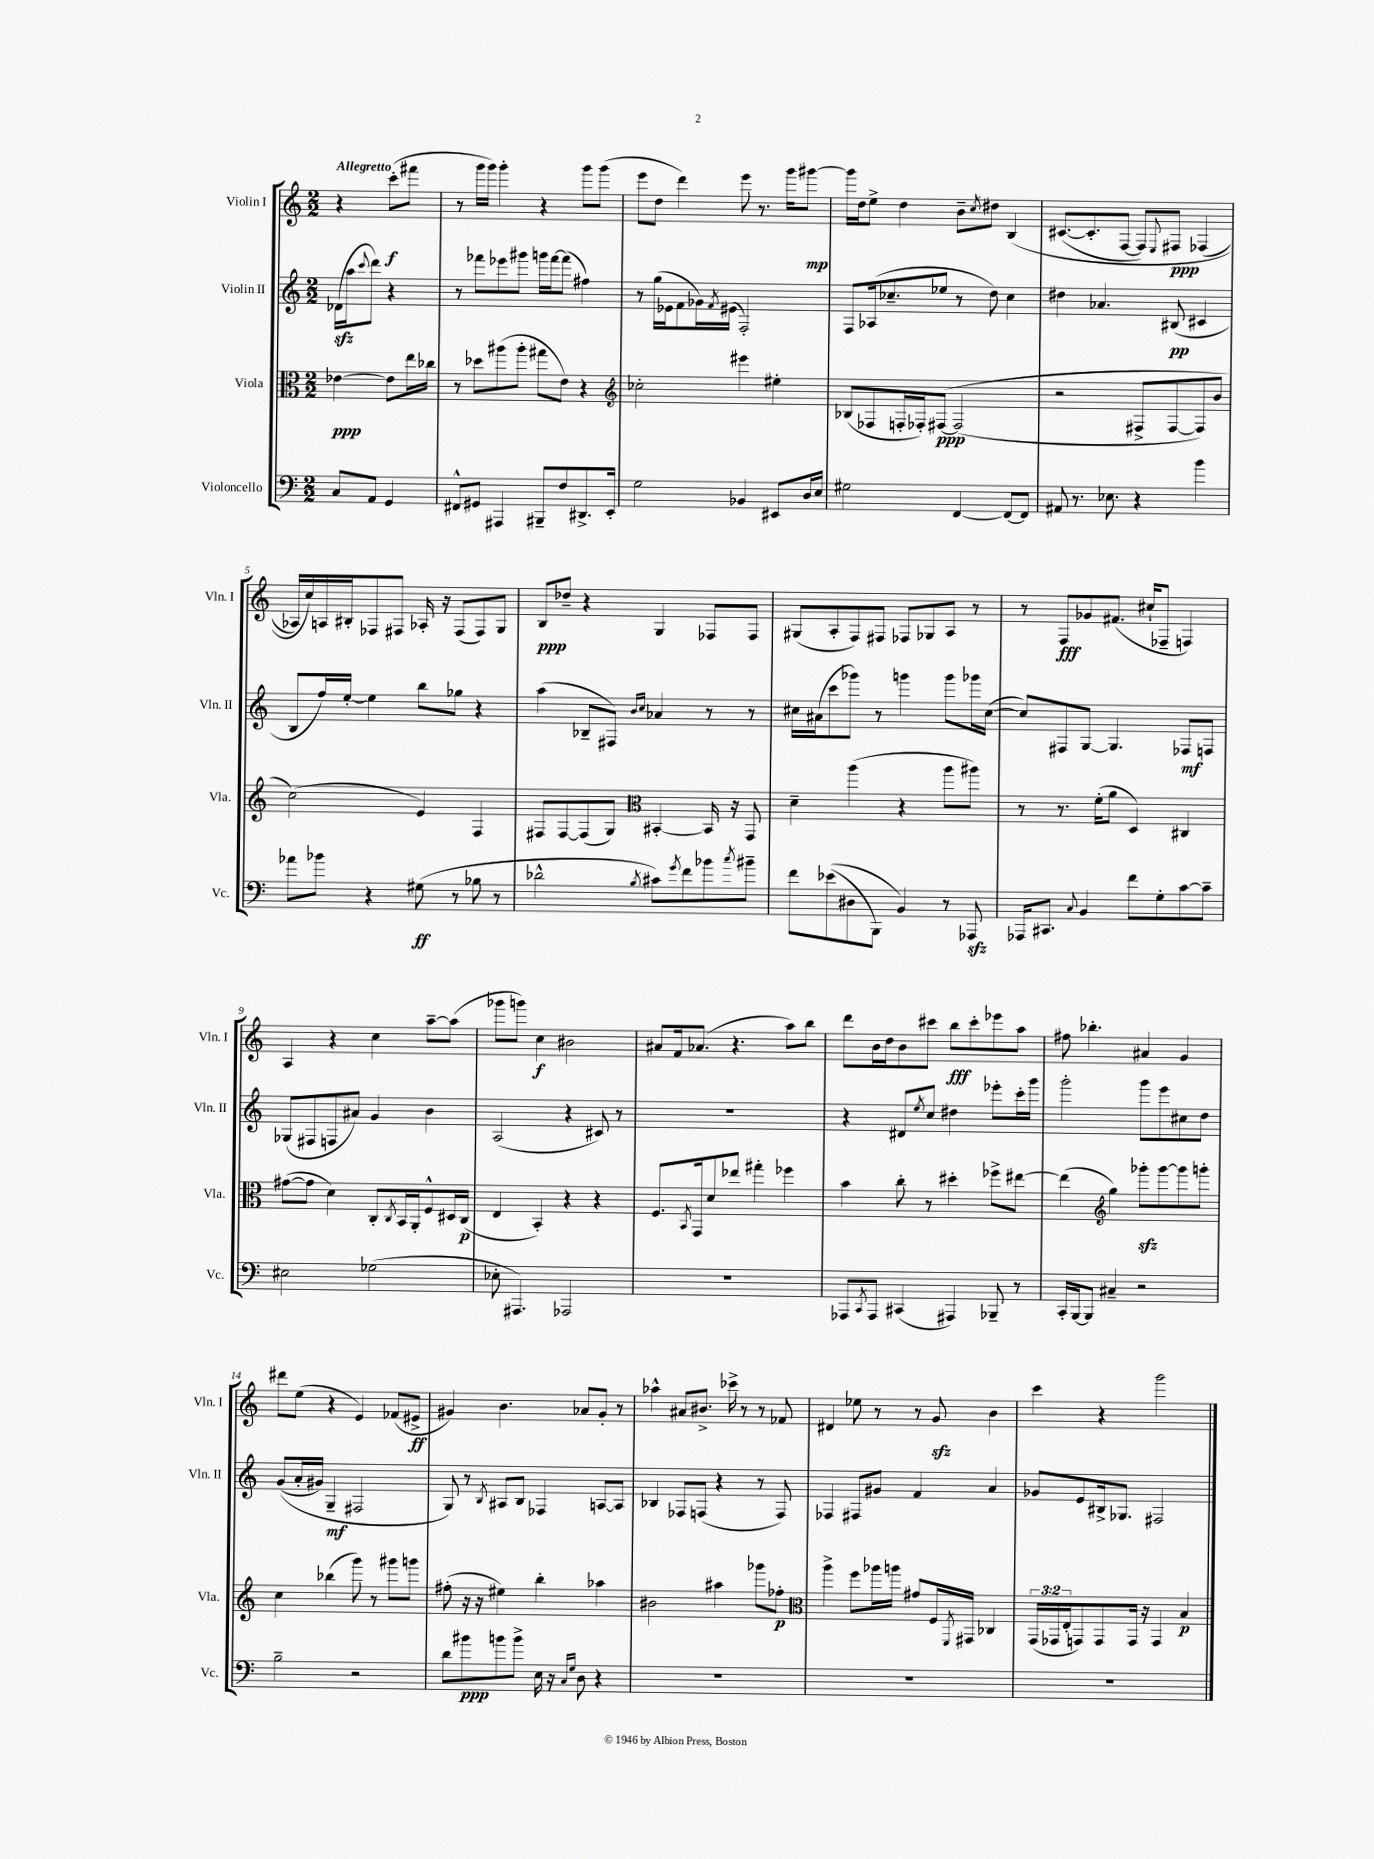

**kern	**kern	**kern	**kern
*staff4	*staff3	*staff2	*staff1
*clefF4	*clefC3	*clefG2	*clefG2
*k[]	*k[]	*k[]	*k[]
*M2/2	*M2/2	*M2/2	*M2/2
8C	[4e-	(16d-	4r
.	.	16aa	.
.	.	8qqccc	.
8AA	.	8ddd)	.
4GG	8e-]	4r	(8ccc'
.	16ee	.	8fff#
.	16cc-	.	.
=	=	=	=
8FF#^^	8r	8r	8r
8GG#	8dd-	8fff-	16ggg
.	.	.	16ggg)
4AAA#	(8aa#	8eee-	4ggg'
.	8aa#'	8ggg#	.
8BBB#~	8gg#	16ggg	4r
.	.	[16fff-	.
8F	8e)	(8fff-]	.
8.DD#^	4r	4ff#)	8ggg
.	.	.	(8ggg
16EE'	.	.	.
=	=	=	=
*	*clefG2	*	*
2G	2cc-'	8r	8eee
.	.	(16gg	8dd
.	.	16e-	.
.	.	8f	4ddd)
.	.	16g-)	.
.	.	8qf	.
.	.	(16e#	.
4BB-	4eee#	2F')	8eee
.	.	.	8.r
8EE#	4ee#'	.	.
.	.	.	16ggg
16D	.	.	[8ggg#
16E	.	.	.
=	=	=	=
2G#	(8B-	8F	16ggg#]
.	.	.	16dd
.	8F-	(16A-	8ee^
.	.	8.cc-~	.
.	16F'	.	4dd
.	16F-')	.	.
.	&([8F#	8ee-	.
[4FF	(2F#]	8r	8b~
.	.	.	8qcc
.	.	8dd)	8dd#
8FF_	.	4cc-	&(4B
8FF]	.	.	.
=	=	=	=
8AA#	2r	4dd#	([8.c#
8.r	.	.	.
.	.	.	8.c#']
.	.	4.a-	.
8.E-	.	.	.
.	.	.	[8F
4r	8F#^	.	8F])
.	.	.	8qqE
.	[8F#	(8B#	8F#
4b	8F#])	4c#	(4F-
.	8b	.	.
=	=	=	=
8a-	(2cc&)	8B	16A-&)
.	.	.	16cc)
8b-	.	16ff)	16A
.	.	[16ee'	16B#'
4r	.	4ee]	8F-
.	.	.	8F#
(8G#	4e)	8bb	16A-'
.	.	.	16r
8r	.	8gg-	(8F#
8B-	4F	4r	8F#)
8r	.	.	8G
=	=	=	=
2d-^^	8F#	(4aa	8B
.	[8F#	.	8dd-~
.	(8F#]	8B-~	4r
.	8G)	8F#)	.
*	*clefC3	*	*
.	.	16qqb	.
8qB	.	16qqcc	.
8c#)	[4BB#'	4a-	4G
8qg	.	.	.
8f	.	.	.
8b-	16BB#]	8r	8F-
.	16r	.	.
8qcc	.	.	.
8b#~	8GG	8r	8F-
=	=	=	=
8f	4d~	16cc#	(8G#
.	.	(16a#	.
&((8e-	.	8ccc	8A'
8D#	(4aa	8ggg-)	8F)
8BBB)	.	8r	8F#
4BB&)	4r	4ggg	8F-
.	.	.	8G-
8r	8aa	8ggg	8A
8AAA-	8aa#)	16ggg-	8r
.	.	([16cc#	.
=	=	=	=
16AAA-	8r	8cc#])	8r
8.CC#	.	.	.
.	8.r	8F#	8F
8qqC	.	.	.
4BB	.	[8G	8g-
.	(16f'	.	.
.	8a	4.G]	(8.f#
8f	4D)	.	.
.	.	.	16cc#`
8G'	.	.	8F-~
[8c	4C#	8F-	4F)
8c~]	.	8F	.
=	=	=	=
2E#	([8g#	(8G-	4A
.	8g#]	8F#	.
.	4d)	8F	4r
.	.	8a#)	.
(2G-	8C'	4g	4cc
.	8qC	.	.
.	16BB	.	.
.	16AA'	.	.
.	8F^^	4b	[8aa~
.	16D#	.	(8aa]
.	(16C	.	.
=	=	=	=
8E-'	4E	(2A	8ggg-
4.AAA#)	.	.	8ggg)
.	4BB')	.	4cc
2AAA-	4r	4r	2b#
.	4r	8c#)	.
.	.	8r	.
=	=	=	=
1r	8.F	1r	8a#
.	.	.	16f
.	8qBB	.	.
.	16GG	.	(8.a-
.	8d	.	.
.	8ee-	.	4.r
.	4gg#'	.	.
.	4ff-	.	8aa)
.	.	.	8bb
=	=	=	=
8AAA-	4b	4r	8ddd
8qCC	.	.	.
8AAA-	.	.	16b
.	.	.	16dd
(4CC#	8cc'	8d#	8b
.	.	8qee	.
.	8r	8cc	8ccc#
4AAA#)	4dd#'	4dd#	8bb
.	.	.	8ccc#'
8BBB-~	8ff-^	8eee-'	8eee-
8r	[8ee#	16ccc'	8aa
.	.	16ggg	.
=	=	=	=
16CC'	(4ee#]	2ggg'	8ff#
[16BBB	.	.	.
8BBB]	.	.	4.bb-'
*	*clefG2	*	*
4C#~	4gg)	.	.
2r	8ggg-'	8ggg	4a#
.	[8ggg-	8eee	.
.	8ggg-]	8cc#	4g
.	8ggg'	8dd	.
=	=	=	=
2B~	4cc	&((8g	8ddd#
.	.	16a'	(8ee
.	.	16g#)	.
.	(4bb-	4G~	4r
2r	8ggg)	2F#	4e)
.	8r	.	.
.	8ggg#	.	(8f-
.	8ggg	.	8e#^
=	=	=	=
8d	(8ff#'	8G&)	4g#)
8b#	16r	8r	.
.	16r	.	.
.	.	8qB	.
8b	4ee#)	8A#	4.b
8b^	.	8B	.
16E	4bb'	4F-	.
16r	.	.	.
16qqC	.	.	.
16qqG	.	.	.
8D	.	.	8a-
4r	4aa-	[8A	8g#'
.	.	8A]	8r
=	=	=	=
1r	2b#	4B-	4aa-^^
.	.	8F-	8a#
.	.	(8F	8.b#^
.	4aa#	4r	.
.	.	.	16ccc-^
.	.	.	8r
.	8ggg-	8r	8r
.	8ff-'	8F)	8f-
=	=	=	=
*	*clefC3	*	*
1r	4aa^	4F-	4d#
.	8ff	8F#	8ee-
.	16aa-	8g#	8r
.	16aa	.	.
.	8g#	4f	8r
.	16F	.	8g
.	8qFF	.	.
.	16GG#	.	.
.	4C-	4a	4b
=	=	=	=
1r	(24GG	8g-	4ccc
.	24GG-	.	.
.	24E'	.	.
.	8GG)	8e	.
.	8GG	16B#^	4r
.	.	8.G-	.
.	16GG	.	.
.	16r	.	.
.	4GG	2F#	2ggg
.	4B	.	.
==	==	==	==
*-	*-	*-	*-
